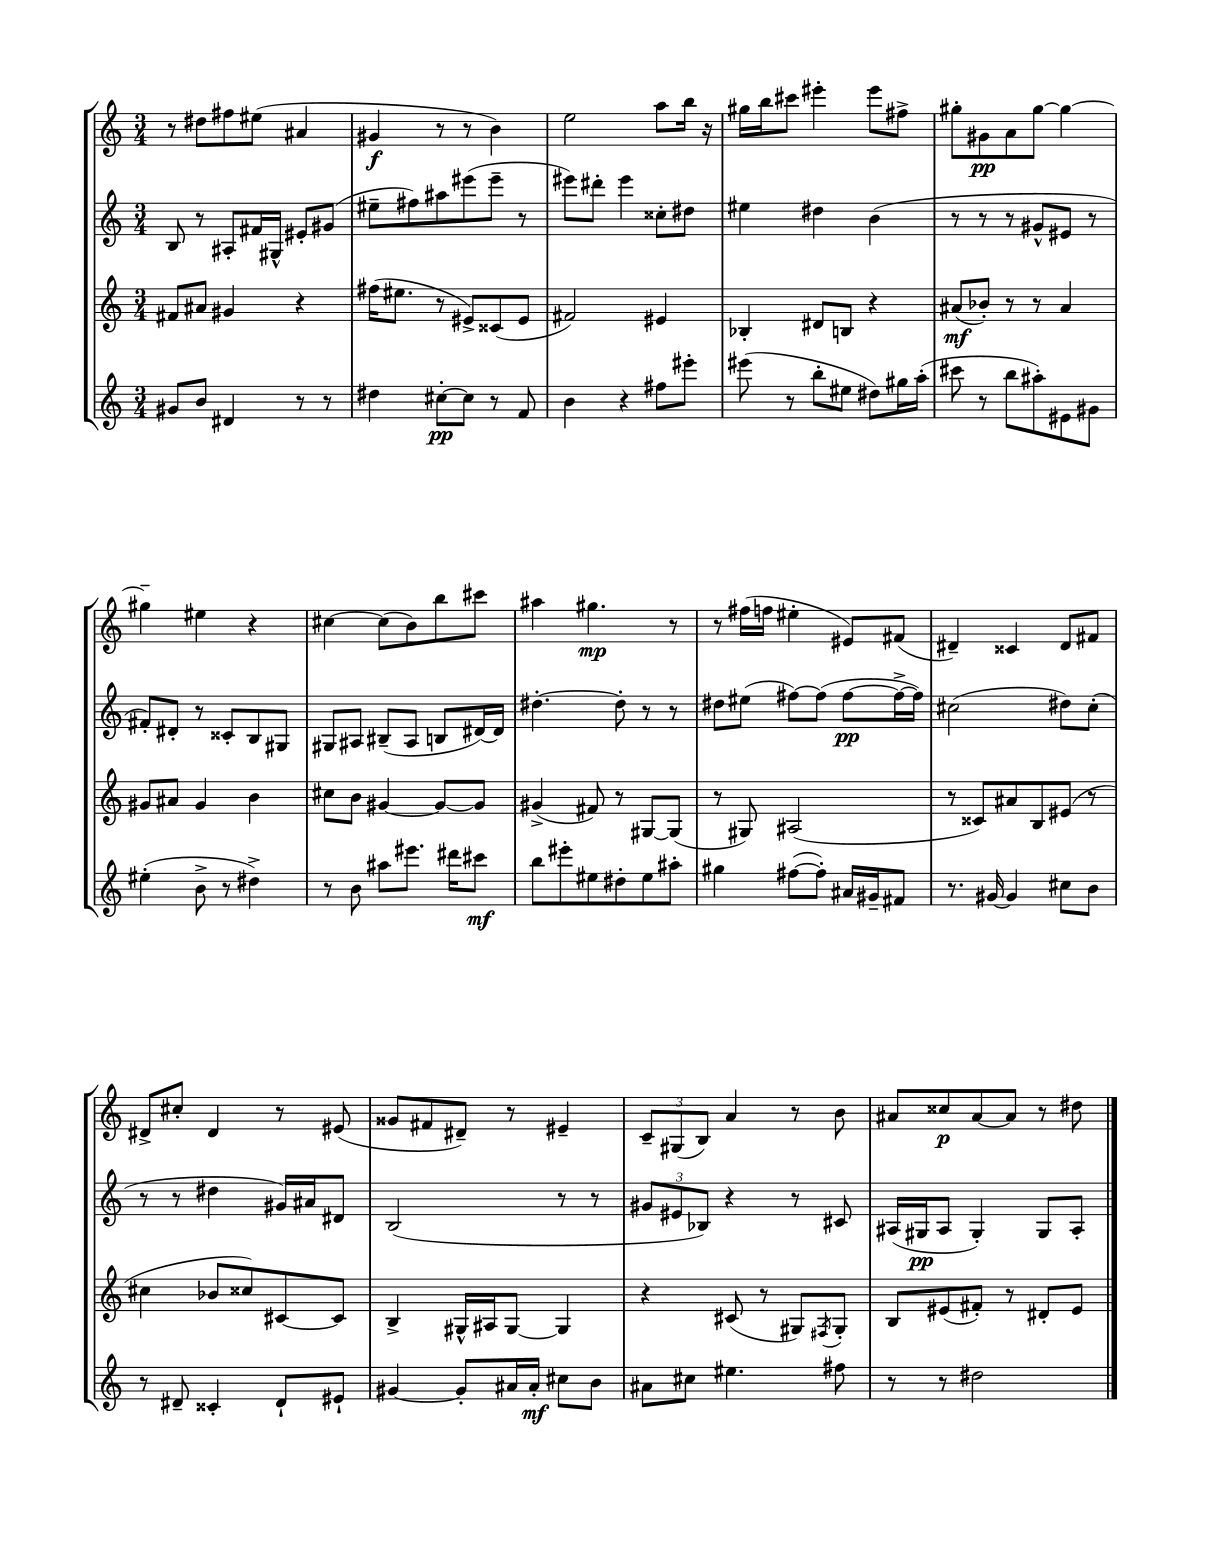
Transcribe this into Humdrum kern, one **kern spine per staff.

**kern	**dynam	**kern	**dynam	**kern	**dynam	**kern	**dynam
*part4	*part4	*part3	*part3	*part2	*part2	*part1	*part1
*staff4	*staff4	*staff3	*staff3	*staff2	*staff2	*staff1	*staff1
*clefG2	*	*clefG2	*	*clefG2	*	*clefG2	*
*k[]	*	*k[]	*	*k[]	*	*k[]	*
*M3/4	*	*M3/4	*	*M3/4	*	*M3/4	*
=17	=17	=17	=17	=17	=17	=17	=17
8g#X/L	.	8f#X/L	.	8B/	.	8r	.
8b/J	.	8a#X/J	.	8r	.	8dd#X\L	.
4d#X/	.	4g#X/	.	8A#X'/L	.	8ff#X\	.
.	.	.	.	16f#X/L	.	(8ee#X\J	.
.	.	.	.	16G#X^^/JJ	.	.	.
8r	.	4r	.	8e#X'/L	.	4a#X/	.
8r	.	.	.	(8g#X/J	.	.	.
=18	=18	=18	=18	=18	=18	=18	=18
4dd#X\	.	(16ff#X\KL	.	8ee#X~\L	.	4g#X/	f
.	.	8.ee#X\J	.	.	.	.	.
.	.	.	.	8ff#X\)	.	.	.
[8cc#X'\L	pp	8r	.	8aa#X\	.	8r	.
8cc#\J]	.	8e#X^/L)	.	(8eee#X\	.	8r	.
8r	.	(8c##X/	.	8eee#~\J	.	4b\)	.
8f/	.	8e#/J	.	8r	.	.	.
=19	=19	=19	=19	=19	=19	=19	=19
4b\	.	2f#X/)	.	8eee#X\L)	.	2ee\	.
.	.	.	.	8ddd#X'\J	.	.	.
4r	.	.	.	4eee#\	.	.	.
8ff#X\L	.	4e#X/	.	8cc##X'\L	.	8aa\L	.
8eee#X'\J	.	.	.	8dd#X\J	.	16bb\Jk	.
.	.	.	.	.	.	16r	.
=20	=20	=20	=20	=20	=20	=20	=20
(8eee#X\	.	4B-X'/	.	4ee#X\	.	16gg#X\LL	.
.	.	.	.	.	.	16bb\J	.
8r	.	.	.	.	.	8ccc#X\J	.
8bb'\L	.	8d#X/L	.	4dd#X\	.	4eee#X'\	.
8ee#X\J	.	8Bn/J	.	.	.	.	.
8dd#X\L)	.	4r	.	(4b\	.	8eee#\L	.
16gg#X\L	.	.	.	.	.	8ff#X^\J	.
(16aa'\JJ	.	.	.	.	.	.	.
=21	=21	=21	=21	=21	=21	=21	=21
8ccc#X\	.	(8a#X/L	mf	8r	.	8gg#X'\L	.
8r	.	8b-X'/J)	.	8r	.	8g#X\	pp
8bb\L	.	8r	.	8r	.	8a\	.
8aa#X'\)	.	8r	.	8g#X^^/L	.	[8gg#\J	.
8e#X\	.	4a#/	.	8e#X/J	.	4gg#\_	.
8g#X\J	.	.	.	8r	.	.	.
!!LO:LB:g=z
=22	=22	=22	=22	=22	=22	=22	=22
(4ee#X'\	.	8g#X/L	.	8f#X'/L)	.	4gg#X~\]	.
.	.	8a#X/J	.	8d#X'/J	.	.	.
8b^\	.	4g#/	.	8r	.	4ee#X\	.
8r	.	.	.	8c##X'/L	.	.	.
4dd#X^\)	.	4b\	.	8B/	.	4r	.
.	.	.	.	8G#X/J	.	.	.
=23	=23	=23	=23	=23	=23	=23	=23
8r	.	8cc#X\L	.	8G#X/L	.	[4cc#X\	.
8b\	.	8b\J	.	8A#X/J	.	.	.
8aa#X\L	.	[4g#X/	.	(8B#X~/L	.	(8cc#\L]	.
8.eee#X\J	.	.	.	8A#/J	.	8b\)	.
.	.	8g#/L_	.	8Bn/L	.	8bb\	.
16ddd#X\KL	.	.	.	.	.	.	.
8ccc#X\J	mf	8g#/J]	.	[16d#X/L)	.	8ccc#X\J	.
.	.	.	.	16d#/JJ]	.	.	.
=24	=24	=24	=24	=24	=24	=24	=24
8bb\L	.	(4g#X^/	.	[4.dd#X'\	.	4aa#X\	.
8eee#X'\	.	.	.	.	.	.	.
8ee#X\	.	8f#X/)	.	.	.	4.gg#X\	mp
8dd#X'\	.	8r	.	8dd#'\]	.	.	.
8ee#\	.	[8G#X/L	.	8r	.	.	.
8aa#X'\J	.	(8G#/J]	.	8r	.	8r	.
=25	=25	=25	=25	=25	=25	=25	=25
4gg#X\	.	8r	.	8dd#X\L	.	8r	.
.	.	8G#X/)	.	(8ee#X\J	.	(16ff#X\LL	.
.	.	.	.	.	.	16ffn\JJ	.
([8ff#X\L	.	(2A#X/	.	[8ff#X\L)	.	4ee#X'\	.
8ff#'\J])	.	.	.	(8ff#\J]	.	.	.
16a#X/LL	.	.	.	[8ff#\L	pp	8e#X/L)	.
16g#X~/J	.	.	.	.	.	.	.
8f#X/J	.	.	.	16ff#^\L_	.	(8f#X/J	.
.	.	.	.	16ff#\JJ])	.	.	.
=26	=26	=26	=26	=26	=26	=26	=26
8.r	.	8r	.	(2cc#X\	.	4d#X~/)	.
.	.	8c##X/L)	.	.	.	.	.
[16g#X/	.	.	.	.	.	.	.
4g#/]	.	8a#X/	.	.	.	4c##X/	.
.	.	8B/	.	.	.	.	.
8cc#X\L	.	(8e#X/J	.	8dd#X\L)	.	8d#/L	.
8b\J	.	8r	.	(8cc#'\J	.	8f#X/J	.
!!LO:LB:g=z
=27	=27	=27	=27	=27	=27	=27	=27
8r	.	4cc#X\	.	8r	.	8d#X^/L	.
8d#X~/	.	.	.	8r	.	8cc#X'/J	.
4c##X'/	.	8b-X/L	.	4dd#X\	.	4d#/	.
.	.	8cc##X/)	.	.	.	.	.
8d#`/L	.	[8c#X/	.	16g#X/LL)	.	8r	.
.	.	.	.	16a#X/J	.	.	.
8e#X`/J	.	8c#/J]	.	8d#X/J	.	(8e#X/	.
=28	=28	=28	=28	=28	=28	=28	=28
[4g#X/	.	4B^/	.	(2B/	.	8g##X/L	.
.	.	.	.	.	.	8f#X/	.
8g#'/L]	.	16G#X^^/LL	.	.	.	8d#X~/J)	.
.	.	16A#X/J	.	.	.	.	.
16a#X/L	.	[8G#/J	.	.	.	8r	.
16a#'/JJ	mf	.	.	.	.	.	.
8cc#X\L	.	4G#/]	.	8r	.	4e#X~/	.
8b\J	.	.	.	8r	.	.	.
=29	=29	=29	=29	=29	=29	=29	=29
8a#X\L	.	4r	.	12g#X/L	.	12c~/L	.
.	.	.	.	12e#X/	.	(12G#X/	.
8cc#X\J	.	.	.	.	.	.	.
.	.	.	.	12B-X/J)	.	12B/J)	.
4.ee#X\	.	(8c#X/	.	4r	.	4a/	.
.	.	8r	.	.	.	.	.
.	.	8G#X/L)	.	8r	.	8r	.
.	.	8qF#X/	.	.	.	.	.
8ff#X\	.	8G#'/J	.	8c#X/	.	8b\	.
=30	=30	=30	=30	=30	=30	=30	=30
8r	.	8B/L	.	(16A#X/LL	.	8a#X/L	.
.	.	.	.	16G#X/J	pp	.	.
8r	.	(8e#X/	.	8A#/J	.	8cc##X/	p
2dd#X\	.	8f#X'/J)	.	4G#'/)	.	[8a#/	.
.	.	8r	.	.	.	8a#/J]	.
.	.	8d#X'/L	.	8G#/L	.	8r	.
.	.	8e#/J	.	8A#'/J	.	8dd#X\	.
==	==	==	==	==	==	==	==
*-	*-	*-	*-	*-	*-	*-	*-
